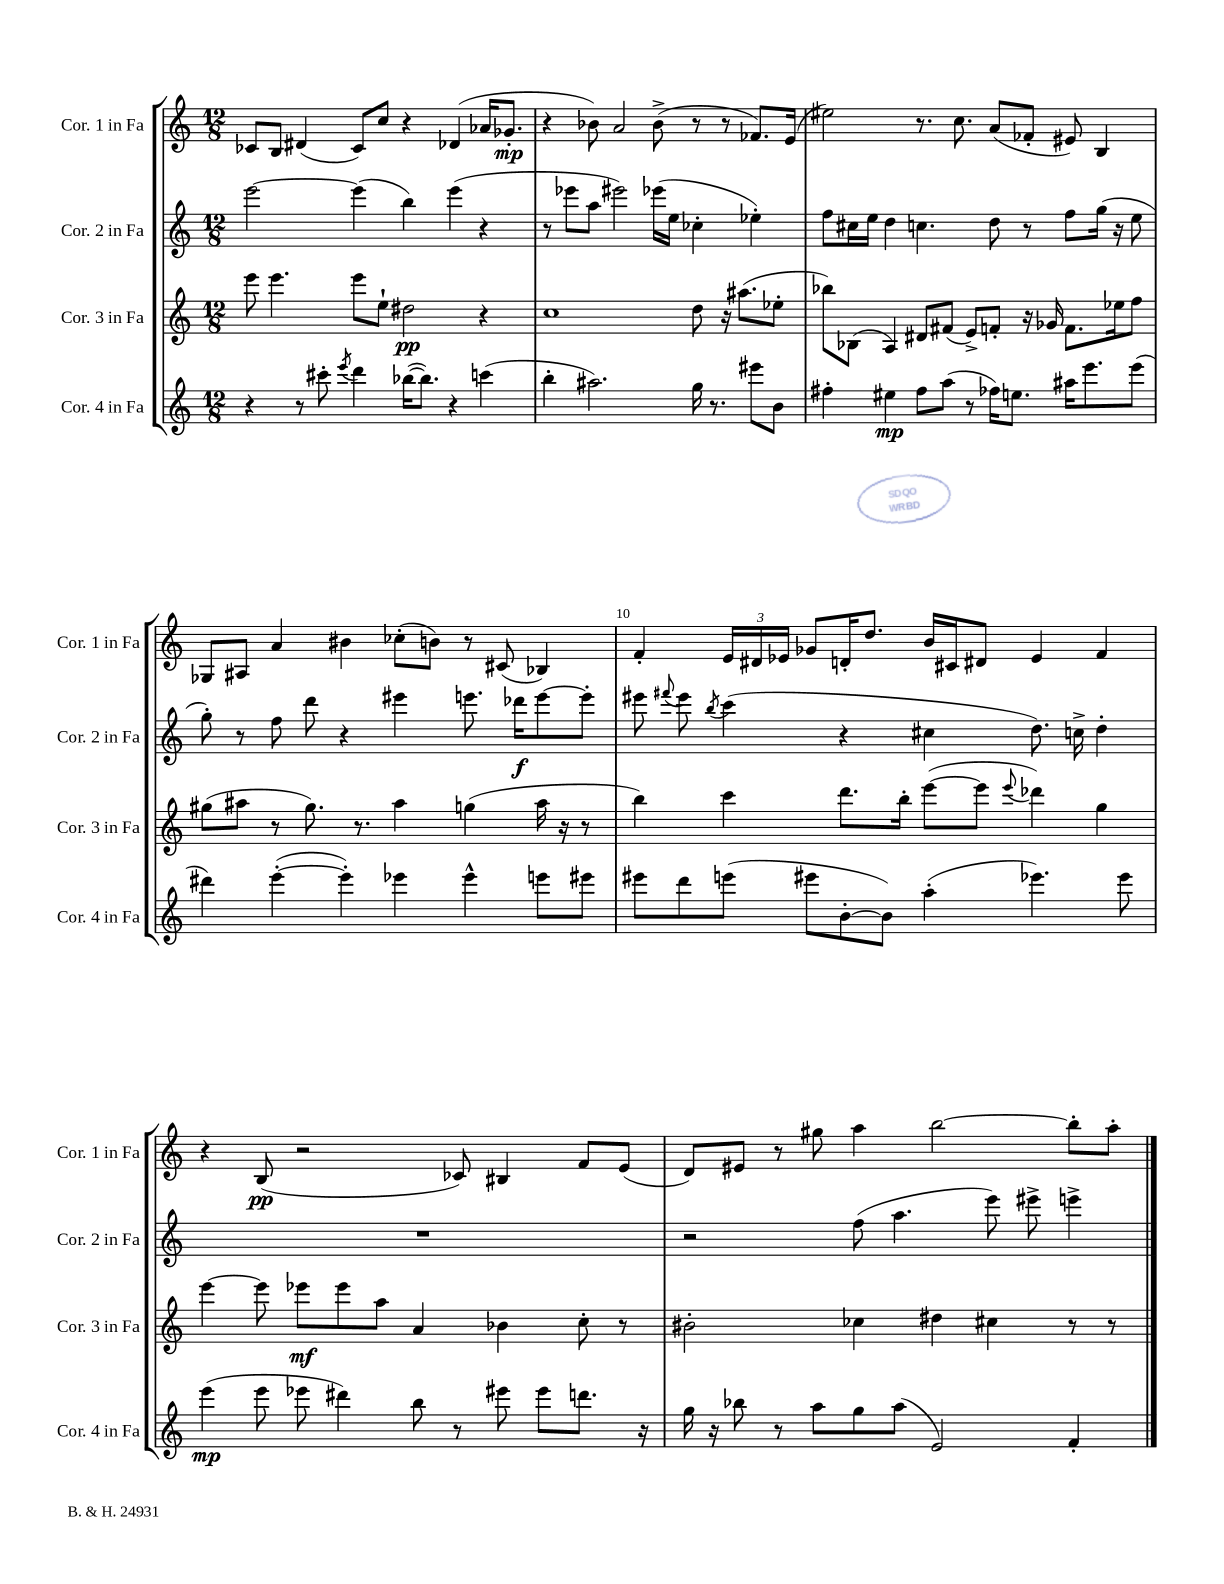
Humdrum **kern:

**kern	**kern	**kern	**kern
*staff4	*staff3	*staff2	*staff1
*clefG2	*clefG2	*clefG2	*clefG2
*k[]	*k[]	*k[]	*k[]
*M12/8	*M12/8	*M12/8	*M12/8
4r	8eee	[2eee	8c-
.	4.eee	.	8B
8r	.	.	(4d#
8ccc#'	.	.	.
8qeee	.	.	.
4ddd	8eee	(4eee]	8c-)
.	8ee`	.	8cc
([16bb-	2dd#	4bb)	4r
8.bb-])	.	.	.
4r	.	(4eee	(4d-
(4ccc	4r	4r	16a-
.	.	.	8.g-'
=	=	=	=
4bb'	1cc	8r	4r
.	.	8eee-	.
2.aa#)	.	8aa	8b-)
.	.	2eee#)	2a
.	.	(16eee-	(8b-^
.	.	16ee	.
16gg	8dd	4cc-'	8r
8.r	.	.	.
.	16r	.	8r
.	(8.aa#	.	.
8eee#	.	4ee-')	8.f-)
8b	8ee-'	.	.
.	.	.	(16e
=	=	=	=
4ff#'	8bb-)	8ff	2ee#)
.	(8B-	16cc#	.
.	.	16ee	.
4ee#	4A)	4dd	.
8ff#	8d#	4.cc	8.r
(8aa	(8f#	.	.
.	.	.	8.cc
8r	8e^)	.	.
16ff-)	8f'	8dd	(8a
8.ee	.	.	.
.	16r	8r	8f-'
.	16g-	.	.
16aa#	8.f	8ff	8e#)
8.eee	.	.	.
.	.	(16gg	4B
.	16ee-	16r	.
(8eee	8ff	8ee	.
=	=	=	=
4ddd#)	(8gg#	8gg')	8G-
.	8aa#	8r	8A#
([4eee'	8r	8ff	4a
.	8.gg#)	8ddd	.
4eee'])	.	4r	4b#
.	8.r	.	.
4eee-	4aa#	4eee#	(8cc-'
.	.	.	8b)
4eee-^^	(4gg	8.eee	8r
.	.	.	(8c#
.	.	16ddd-	.
8eee	16aa#	[8eee	4B-)
.	16r	.	.
8eee#	8r	8eee']	.
=	=	=	=
8eee#	4bb)	8eee#	4f'
.	.	8qqfff#	.
8ddd	.	8eee#	.
.	.	8qbb	.
(8eee	4ccc	(4ccc	24e
.	.	.	24d#
.	.	.	24e-
8eee#	.	.	8g-
[8b'	8.ddd	4r	16d'
.	.	.	8.dd
8b])	.	.	.
.	16bb'	.	.
(4aa'	([8eee	4cc#	16b
.	.	.	16c#
.	8eee]	.	8d#
.	8qqeee	.	.
4.eee-)	4ddd-)	8.dd)	4e-
.	.	16cc^	.
.	4gg	4dd'	4f
8eee-	.	.	.
=	=	=	=
(4eee	[4eee	1.r	4r
8eee	8eee]	.	(8B
8eee-	8eee-	.	2r
4ddd#)	8eee-	.	.
.	8aa	.	.
8bb	4a	.	.
8r	.	.	8c-)
8eee#	4b-	.	4B#
8eee#	.	.	.
8.ddd	8cc'	.	8f
.	8r	.	(8e
16r	.	.	.
=	=	=	=
16gg	2b#'	2r	8d)
16r	.	.	.
8bb-	.	.	8e#
8r	.	.	8r
8aa	.	.	8gg#
8gg	4cc-	(8ff	4aa
(8aa	.	4.aa	.
2e)	4dd#	.	[2bb
.	4cc#	8eee)	.
.	.	8eee#^	.
4f'	8r	4eee^	8bb']
.	8r	.	8aa'
==	==	==	==
*-	*-	*-	*-
